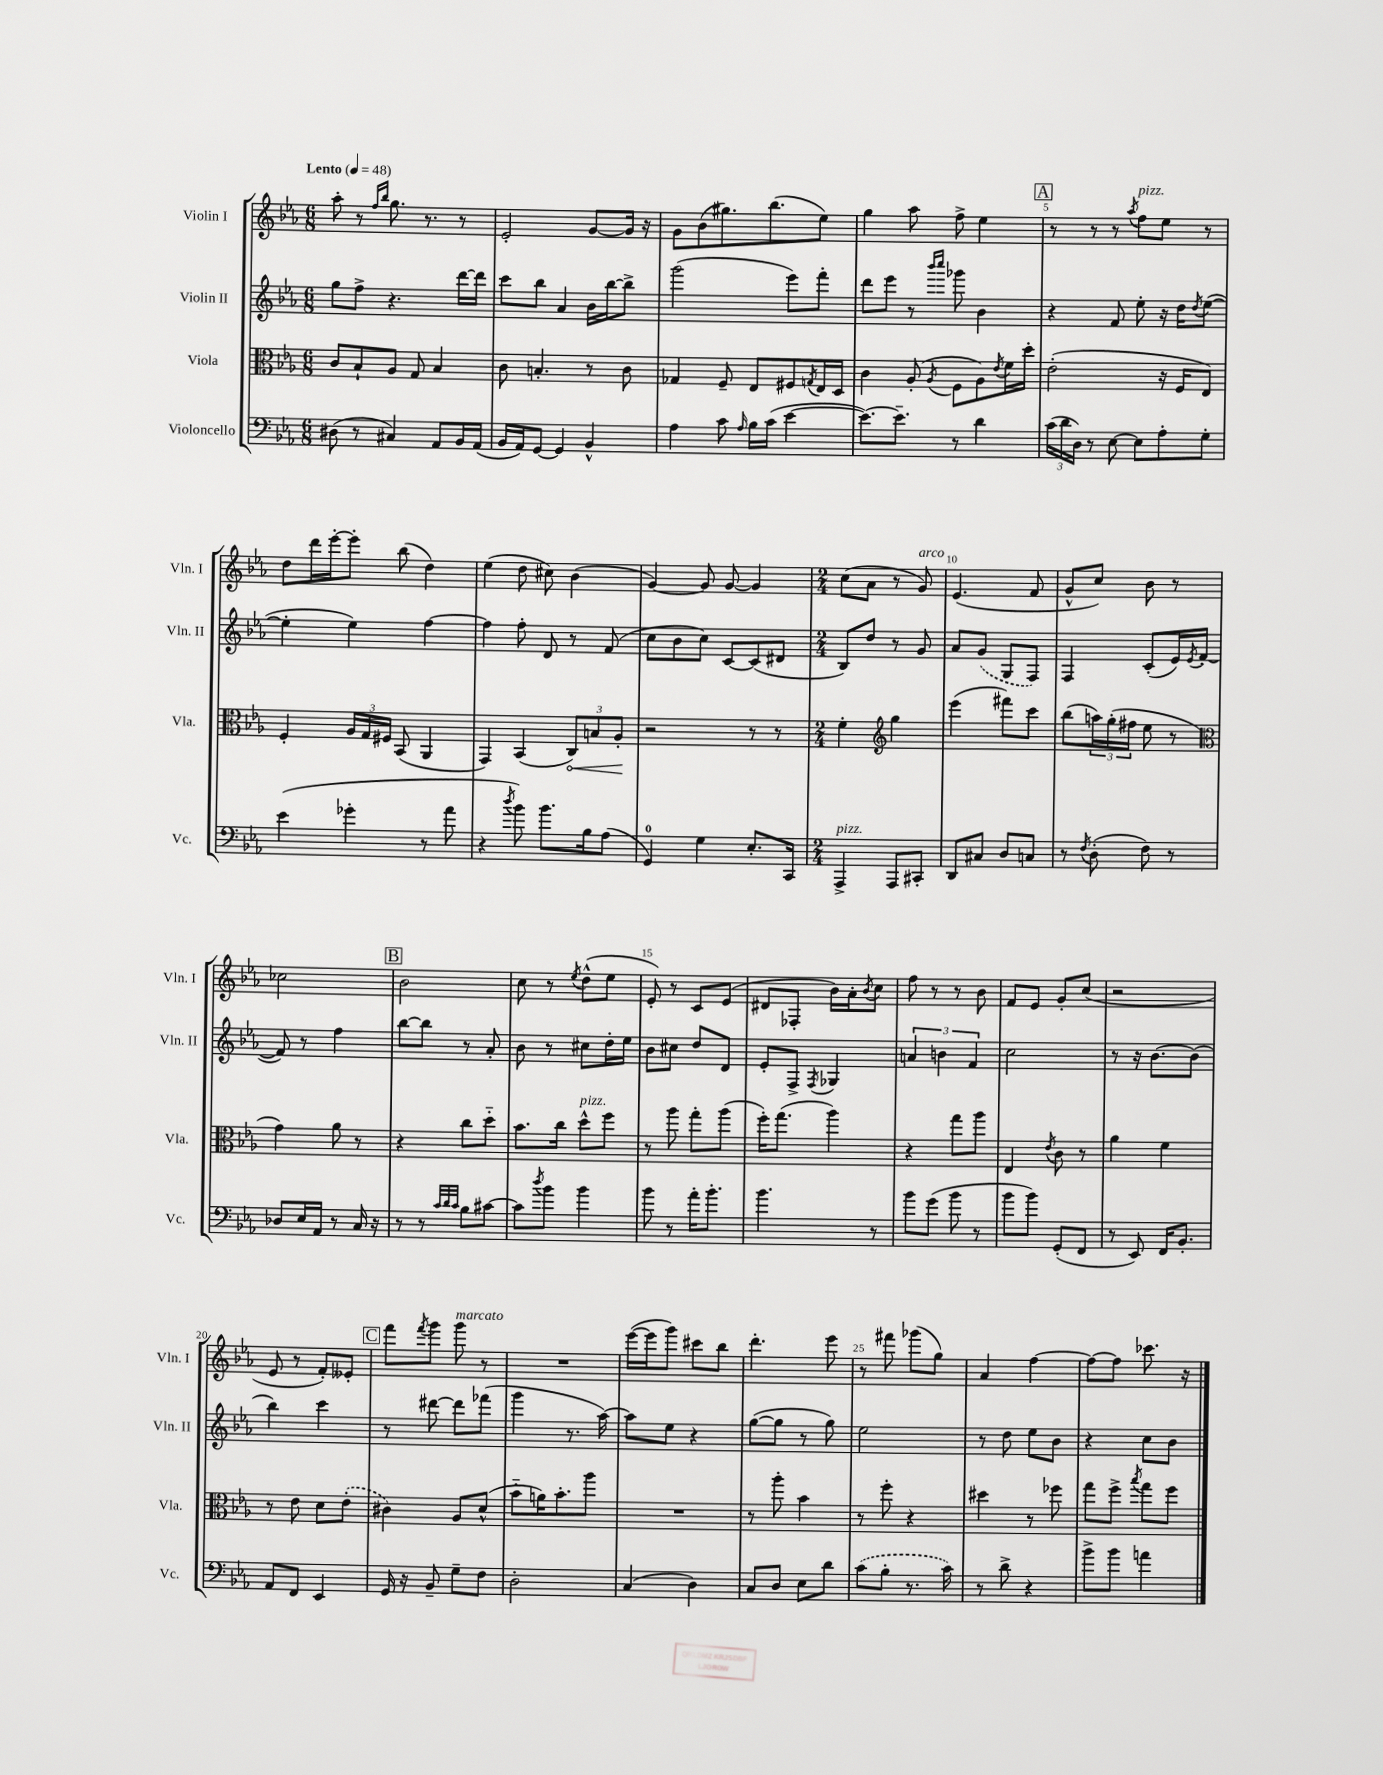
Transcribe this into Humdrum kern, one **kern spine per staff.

**kern	**kern	**kern	**kern
*staff4	*staff3	*staff2	*staff1
*clefF4	*clefC3	*clefG2	*clefG2
*k[b-e-a-]	*k[b-e-a-]	*k[b-e-a-]	*k[b-e-a-]
*M6/8	*M6/8	*M6/8	*M6/8
*MM48	*MM48	*MM48	*MM48
(8D#	8c	8gg	8aa-'
8r	8B-`	8ff^	8r
.	.	.	16qqff
.	.	.	16qqbb-
4C#)	8A-	4.r	8.gg
.	8G	.	.
.	.	.	8.r
8AA-	4B-	.	.
16BB-	.	[16ddd	8r
(16AA-	.	16ddd]	.
=	=	=	=
16BB-	8c	8ccc	2e-'
16AA-)	.	.	.
[8GG	4.B'	8bb-	.
4GG]	.	4a-	.
4BB-^^	8r	16b-	[8g
.	.	[16bb-	.
.	8c	8bb-^]	16g]
.	.	.	16r
=	=	=	=
4A-	4G-	(2ggg	8g
.	.	.	(8b-
8c	8F~	.	8.gg#)
16qqA-	.	.	.
16B-	8E-	.	.
(16c	.	.	(8.bb-
[4e-	8F#	8eee-)	.
.	8qG	.	.
.	16E-	8fff'	8ee-)
.	16D	.	.
=	=	=	=
8.e-_)	4c	8ddd	4gg
.	.	8eee-	.
8.e-~]	.	.	.
.	(8A-'	8r	8aa-
.	.	16qqbbb-	.
.	8qA-	16qqcccc	.
8r	8F	8ggg-	8ff^
4d	8A-)	4b-	4ee-
.	8qe-	.	.
.	16f	.	.
.	16dd'	.	.
=	=	=	=
(24c	(2e-'	4r	8r
24d	.	.	.
24D)	.	.	.
8r	.	.	8r
[8E-	.	8f	8r
.	.	.	8qaa-
8E-]	.	8ee-'	8ff
8A-'	16r	16r	8ee-
.	16F	16dd	.
.	.	8qdd	.
8G'	8E-)	([8ee-	8r
=	=	=	=
(4e-	4F'	4ee-']	8dd
.	.	.	16ddd
.	.	.	[16eee-'
4g-'	24A-	4ee-)	8eee-']
.	24G	.	.
.	24F#	.	.
.	(8BB-	.	(8bb-
8r	4AA-	[4ff	4dd)
8a-	.	.	.
=	=	=	=
4r	4GG)	4ff]	(4ee-
8qdd	.	.	.
8b-)	(4BB-	8ff'	8dd
8.b-	.	8d	8cc#)
.	12C)	8r	(4b-
16B-	.	.	.
.	12B	.	.
(8A-	.	(8f	.
.	12A-'	.	.
=	=	=	=
4GG)	2r	8cc	[4g)
.	.	8b-	.
4G	.	8cc)	8g]
.	.	[8c	[8g
8.E-'	8r	(8c]	4g]
.	8r	8d#	.
16CC	.	.	.
=	=	=	=
*M2/4	*M2/4	*M2/4	*M2/4
4AAA-^	4f'	8B-)	(8cc
.	.	8dd	8a-
*	*clefG2	*	*
8AAA-	4gg	8r	8r
8CC#'	.	8g	8g)
=	=	=	=
8DD	(4eee-	8a-	(4.e-
8C#	.	(8g	.
8D	8fff#)	8G	.
8C	8ccc	8F)	8f
=	=	=	=
8r	(8bb-	4F	8g^^
8qF	.	.	.
(8D'	24aa)	.	8cc)
.	(24gg'	.	.
.	24ff#	.	.
8F)	8ee-	(8c'	8b-
8r	8r	16e-)	8r
.	.	8qe-	.
.	.	([16f	.
=	=	=	=
*	*clefC3	*	*
8D-	4g)	8f])	2cc-
16E-	.	8r	.
16AA-	.	.	.
8r	8a-	4ff	.
16C	8r	.	.
16r	.	.	.
=	=	=	=
8r	4r	[8bb-	2b-
8r	.	8bb-]	.
32qqc	.	.	.
32qqd	.	.	.
32qqc	.	.	.
8B-	8cc	8r	.
[8c#	8dd'~	8a-'	.
=	=	=	=
8c#]	8.b-	8b-	8cc
8qdd	.	.	.
8b-	.	8r	8r
.	16cc	.	.
.	.	.	8qee-
4b-	8dd^^	8cc#	(8dd^^
.	8ff	16dd'	8ee-
.	.	16ee-	.
=	=	=	=
8b-	8r	8b-	8e-')
8r	8aa-	8cc#	8r
16a-'	8gg'	8dd	8c
8.b-'	.	.	.
.	(8aa-	8d	(8e-
=	=	=	=
4.b-	16ff')	8e-'	8d#
.	(8.gg	.	.
.	.	8F^	8F-'
.	.	8qF	.
.	4aa-)	4G-	16b-)
.	.	.	16a-'
.	.	.	8qb-
8r	.	.	8cc
=	=	=	=
8b-	4r	6a	8ff
(8g	.	.	8r
.	.	6b	.
8b-	8gg	.	8r
.	.	6f	.
8r	8aa-	.	8b-
=	=	=	=
8b-	4E-	2cc	8f
8b-)	.	.	8e-
.	8qe-	.	.
(8GG'	8c	.	8g'
8FF	8r	.	(8cc
=	=	=	=
8r	4a-	8r	2r
8EE-)	.	16r	.
.	.	[8.b-	.
16FF	4f	.	.
8.BB-'	.	.	.
.	.	(8b-]	.
=	=	=	=
8AA-	8r	4bb-)	8e-
8FF	8e-	.	8r
4EE-	8d	4ccc	8f')
.	(8e-'	.	8e--'
=	=	=	=
16GG	4c#)	8r	8fff
16r	.	.	.
.	.	.	8qfff
8BB-~	.	[8ddd#	8ggg
8G~	8A-	8ddd#]	8ggg
8F	(8d^^	(8fff-	8r
=	=	=	=
2D'	8b-'~	4ggg	2r
.	16a)	.	.
.	8.b-'	.	.
.	.	8.r	.
.	8aa-	.	.
.	.	[16aa-)	.
=	=	=	=
(4C	2r	8aa-]	([16eee-
.	.	.	16eee-]
.	.	8ee-	8ggg)
4D)	.	4r	8ccc#
.	.	.	8bb-
=	=	=	=
8C	8r	([8gg	4.ddd'
8D	8aa-'	8gg]	.
8E-	4b-	8r	.
8d	.	8gg)	8eee-
=	=	=	=
(8c	8r	2ee-	8r
8B-'	8ff'	.	8fff#
8.r	4r	.	(8ggg-
.	.	.	8gg)
16c)	.	.	.
=	=	=	=
8r	4dd#	8r	4a-
8d^	.	8dd	.
4r	8r	8ee-	[4ff
.	8ff-	8b-	.
=	=	=	=
8b-^	8gg	4r	8ff_
8b-	8ff^	.	8ff]
.	8qbb-	.	.
4a	8gg	8cc	8.ccc-
.	8ff	8b-	.
.	.	.	16r
==	==	==	==
*-	*-	*-	*-
